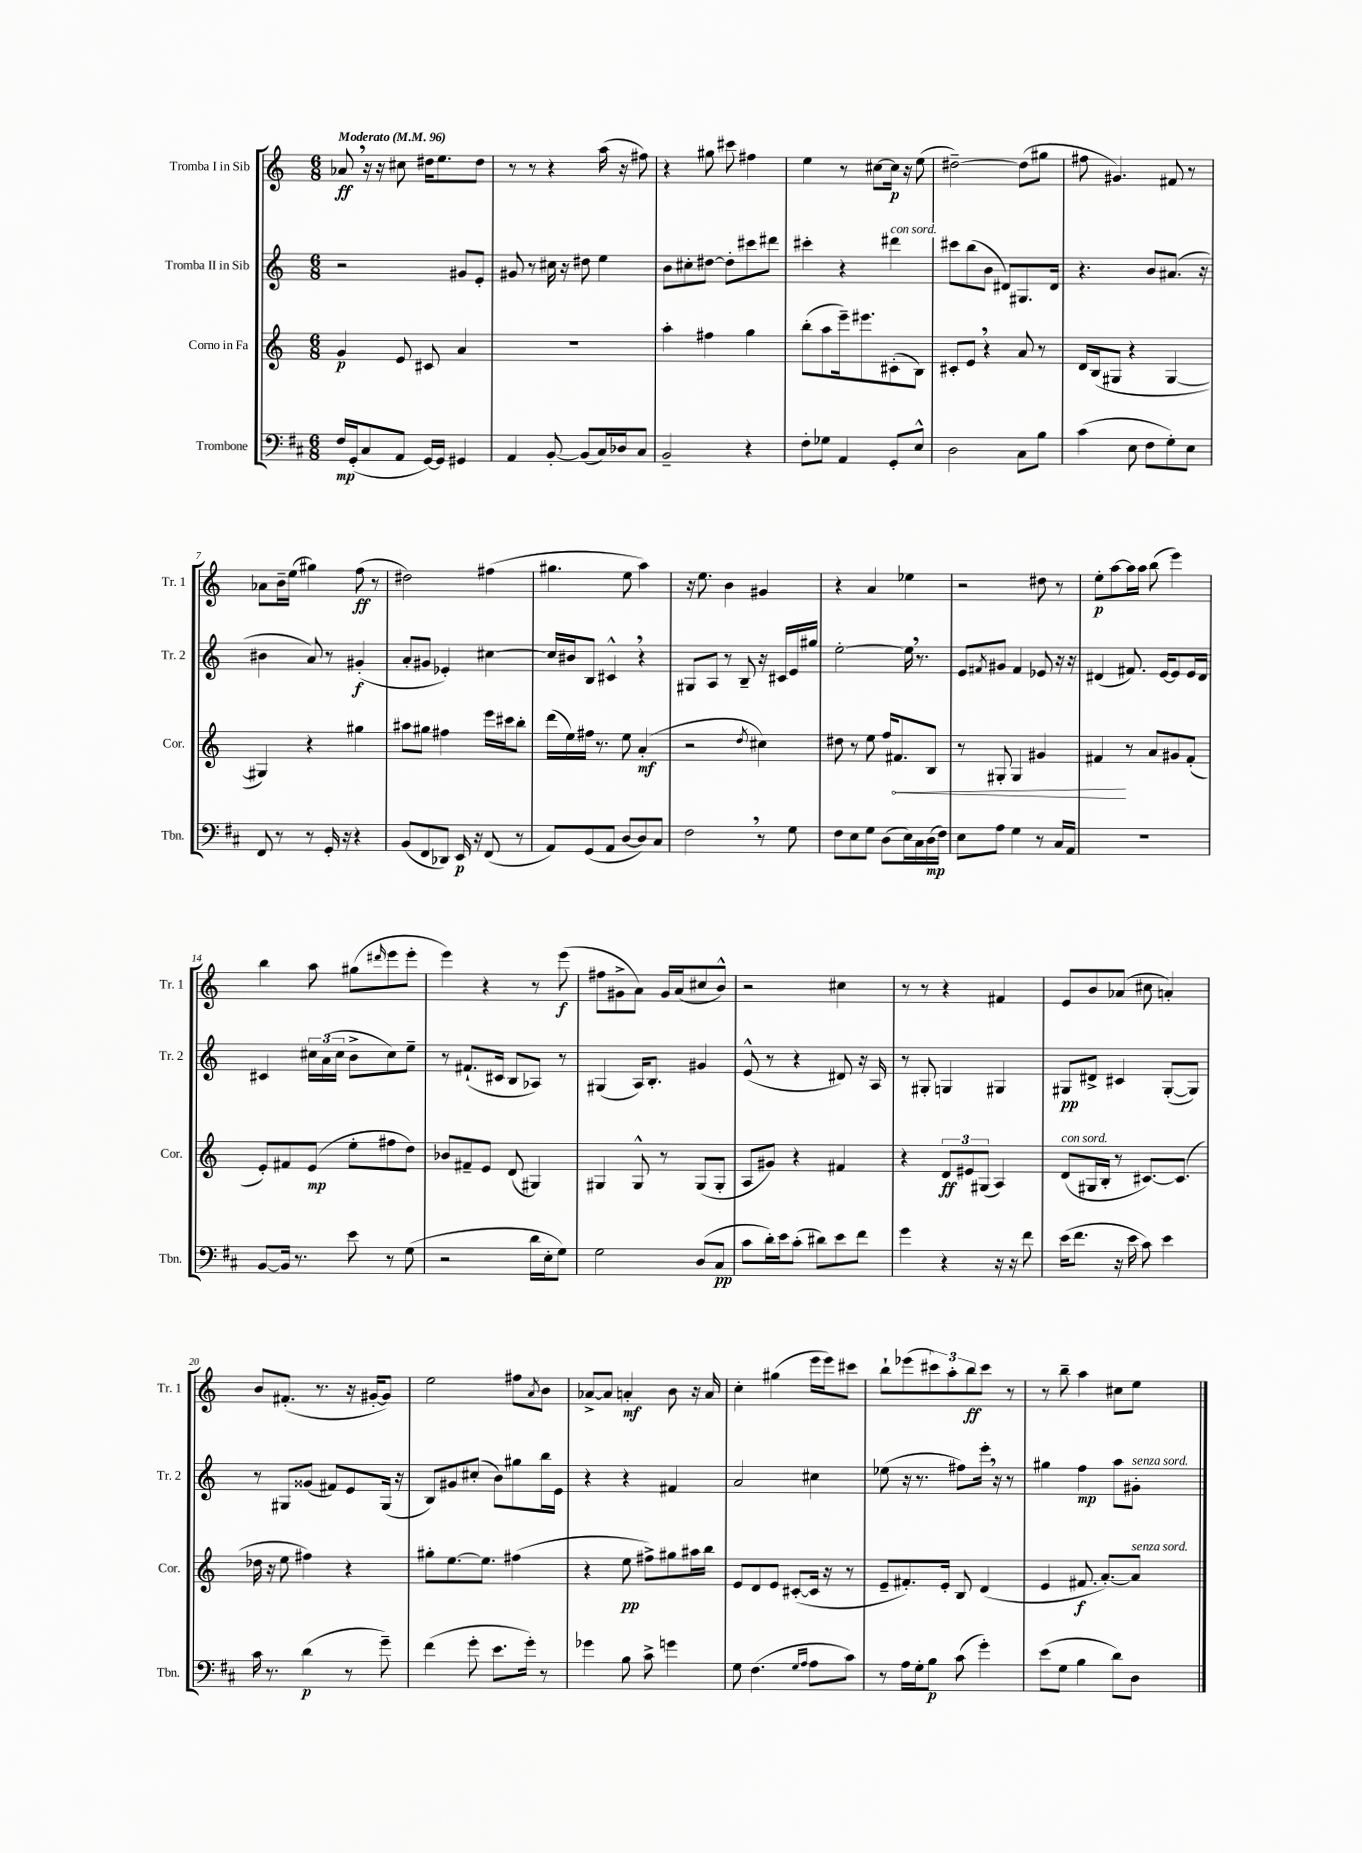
<<
\new StaffGroup <<
\new Staff = "s0" \with { instrumentName = "Tromba I in Sib" shortInstrumentName = "Tr. 1" } {
    \clef treble \key c \major \numericTimeSignature \time 6/8 \tempo "Moderato" 4 = 96
    aes'8\ff \breathe r16 r16 cis''8 dis''16 e''8. dis''8 |
    r8 r8 r4 a''16( r16 fis''8) |
    r4 gis''8 cis'''8 fis''4 |
    e''4 r8 cis''8~ cis''16\p r16 e''8( |
    dis''2~--) dis''8( gis''8 |
    fis''8 gis'4.) fis'8 r8 |
    aes'8 b'16-- e''16( gis''4) f''8\ff( r8 |
    dis''2) fis''4( |
    gis''4. e''8 a''4) |
    r16 e''8. b'4 gis'4 |
    r4 a'4 ees''4 |
    r2 dis''8 r8 |
    e''8-.\p a''8~ a''16 a''16 b''8( e'''4) |
    b''4 a''8 gis''8( \grace { dis'''16 } e'''8 e'''8-. |
    e'''4) r4 r8 e'''8\f( |
    fis''8 gis'8-> a'8) gis'16 a'16( cis''8 b'8-^) |
    r2 cis''4 |
    r8 r8 r4 fis'4 |
    e'8 b'8 aes'8( cis''8 a'4-.) |
    b'8 fis'8.-.( r8. r16 gis'16~-. gis'8) |
    e''2 fis''8 \acciaccatura { a'8 } b'8 |
    aes'8~-> aes'8 a'4-.\mf b'8 r16 a'16 |
    c''4-. gis''4( e'''16 e'''16) cis'''8 |
    b''8-! ees'''8( \tuplet 3/2 { cis'''8) a''8-. b''8\ff } cis'''8 r8 |
    r8 b''8-- a''4 cis''8 e''8 \bar "|." |
}
\new Staff = "s1" \with { instrumentName = "Tromba II in Sib" shortInstrumentName = "Tr. 2" } {
    \clef treble \key c \major \numericTimeSignature \time 6/8
    r2 gis'8 e'8-. |
    gis'8 r8 cis''16 r16 dis''8 e''4 |
    b'8 cis''8-. dis''8~ dis''8-. cis'''8 dis'''8 |
    cis'''4-. r4 dis'''4^\markup { \italic "con sord." } |
    cis'''8 b''8( b'8 dis'8) gis8. dis'16 |
    r4. b'8 ais'8.( r16 |
    bis'4 a'8) r8 gis'4-.\f( |
    a'8-. gis'8 ees'4-.) cis''4~ |
    cis''16 bis'16 b8 cis'4-^ \breathe r4 |
    gis8 a8 r8 b8-- r16 cis'16 e'16 gis''16 |
    e''2~-. e''16 \breathe r8. |
    e'8 \acciaccatura { fis'8 } gis'8 fis'4 ees'8 r16 r16 |
    dis'4( fis'8.) e'16~ e'8 e'16 dis'16 |
    cis'4 \tuplet 3/2 { cis''16 a'16( cis''16 } b'8-> cis''8) e''8-- |
    r8 fis'8.-!( cis'16 b8 aes8) r8 |
    gis4( a16) b8.-. gis'4 |
    e'8-^( r8 r4 dis'8) r16 a16 |
    r8 gis8-. g4 gis4 |
    gis8\pp dis'8-> cis'4 gis8~-.( gis8) |
    r8 gis8 gisis'8( fis'8) e'8 gis16( r16 |
    b8) gis'8 cis''8-.( b'8) gis''8 b''16 e'16 |
    r4 r4 fis'4 |
    a'2 cis''4 |
    ees''8( r16 r8. fis''8) e'''16-. \breathe r16 r8 |
    gis''4 f''4\mp a''8 gis'8-.^\markup { \italic "senza sord." } \bar "|." |
}
\new Staff = "s2" \with { instrumentName = "Corno in Fa" shortInstrumentName = "Cor." } {
    \clef treble \key c \major \numericTimeSignature \time 6/8
    g'4\p e'8 cis'8 a'4 |
    R2. |
    a''4-. fis''4 g''4 |
    b''8-.( a''8 e'''16--) eis'''8. cis'8-.( b8) |
    cis'8-. e'8 \breathe r4 a'8 r8 |
    d'16 b16( gis8 r4 gis4~ |
    gis4) r4 gis''4 |
    ais''8 gis''8 fis''4 e'''16 cis'''16 b''8-. |
    d'''16( e''16) fis''16 r8. e''8 a'4-.\mf( |
    r2 \acciaccatura { d''8 } cis''4) |
    dis''8 r8 e''8 f''16 \once \override Hairpin.circled-tip = ##t fis'8.\< b8 |
    r8 gis8-. gis4 gis'4 |
    fis'4\! r8 a'8 gis'8 fis'8-.( |
    e'8-.) fis'8 e'8\mp( e''8-. fis''8 d''8) |
    bes'8 fis'8-- e'8 d'8( gis4) |
    gis4 gis8-^ r8 gis8( gis8-. |
    a8 gis'8) r4 fis'4 |
    r4 \tuplet 3/2 { d'8\ff eis'8 gis8( } a4) |
    d'8^\markup { \italic "con sord." }( gis16 b16-. r8 cis'8.~) cis'8.( |
    des''16 r16 e''8 fis''4) r4 |
    gis''8-. e''8.~ e''8. fis''4( |
    r4 e''8\pp fis''8->) gis''8 ais''16 b''16 |
    e'8 d'8 e'8 cis'8~-.( cis'16 r16 r8 |
    e'8-- fis'8.-.) e'16-. b8 d'4( |
    e'4 fis'8.\f a'8.~-.) a'8^\markup { \italic "senza sord." } \bar "|." |
}
\new Staff = "s3" \with { instrumentName = "Trombone" shortInstrumentName = "Tbn." } {
    \clef bass \key d \major \numericTimeSignature \time 6/8
    fis16\mp g,16-.( cis8 a,8 g,16~) g,16 gis,4 |
    a,4 b,8~-. b,8( cis16) des16 cis8 |
    b,2-- r4 |
    fis8-. ges8 a,4 g,8-. e8-^ |
    d2 cis8 b8 |
    cis'4( e8 fis8 g8-.) e8 |
    fis,8 r8 r8 g,16-. r16 r4 |
    b,8( fis,8 des,8) e,16\p r16 fis,8( r8 |
    a,8) g,8( a,8 d8~ d8) cis8 |
    fis2 \breathe r8 g8 |
    fis8 e8 g8 d8( e16) cis16 d16\mp( fis16) |
    e8 a8 g4 r8 cis16 a,16 |
    R2. |
    b,8~ b,16 r8. e'8 r8 g8( |
    r2 d'16 e16-. g8) |
    g2 d8( cis8\pp |
    cis'8 d'16-.) e'16 cis'8-.( dis'8) e'8 fis'8 |
    g'4 r4 r16 r16 fis'8 |
    e'16( fis'8. r16 e'16 cis'8) e'4 |
    cis'16 r8. d'4\p( r8 g'8--) |
    fis'4( g'8-. e'8. g'16-.) r8 |
    ges'4 b8 cis'8-> g'4 |
    g8 fis4.( \grace { g16 a16 } a8 cis'8) |
    r8 a16 g16-. b8\p cis'8( g'4-.) |
    e'8( g8 b4 d'8) d8 \bar "|." |
}
>>
>>
